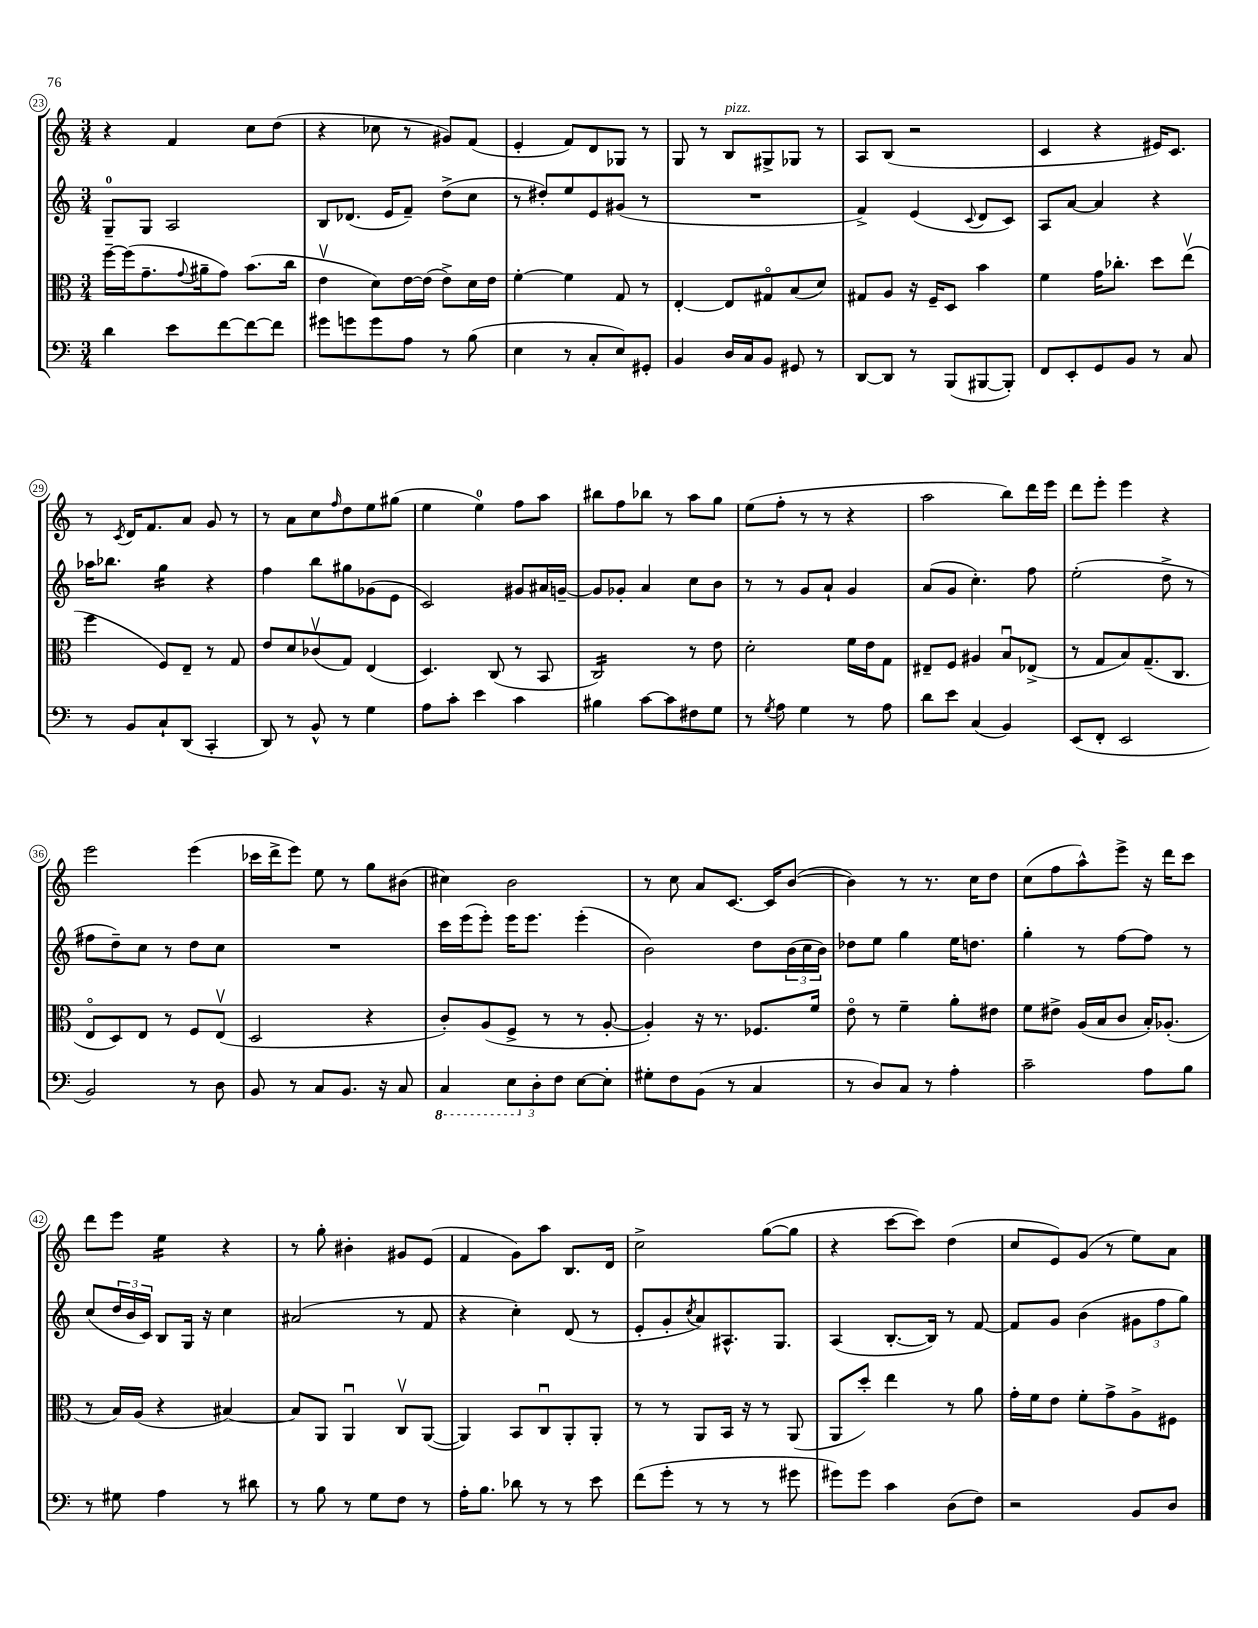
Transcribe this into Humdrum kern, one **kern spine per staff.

**kern	**kern	**kern	**kern
*staff4	*staff3	*staff2	*staff1
*clefF4	*clefC3	*clefG2	*clefG2
*k[]	*k[]	*k[]	*k[]
*M3/4	*M3/4	*M3/4	*M3/4
4d\	[16ff~\LL	8G~/L	4r
.	(16ff\]J	.	.
.	8.g~\	8G/J	.
8e\L	.	2A/	4f/
.	8qqg/	.	.
.	16a#~\k	.	.
[8f\	8g\J)	.	.
8f\_	(8.b\L	.	8cc\L
8f\]J	.	.	(8dd\J
.	16cc\Jk	.	.
=	=	=	=
8g#\L	4ev\	8B/L	4r
8g\	.	(8.d-/J	.
8g\	8d\L)	.	8cc-\
.	.	16e/LK	.
8A\J	[16e\L	8f~/J)	8r
.	(16e\]JJ	.	.
8r	8e^\L)	(8dd^\L	8g#/L)
(8B\	16d\L	8cc\J	(8f/J
.	16e\JJ	.	.
=	=	=	=
4E\	[4f'\	8r	4e'/
.	.	8dd#'/L)	.
8r	4f\]	8ee/	8f/L)
8C'/L	.	8e/	8d/
8E/)	8G/	(8g#/J	8G-/J
8GG#'/J	8r	8r	8r
=	=	=	=
4BB/	[4E'/	2.r	8G/
.	.	.	8r
16D/LL	8E/]L	.	8B/L
16C/J	.	.	.
8BB/J	8G#o/	.	8G#^/
8GG#/	(8B/	.	8G-/J
8r	8d/J)	.	8r
=	=	=	=
[8DD/L	8G#/L	4f^/)	8A/L
8DD/]J	8A/J	.	(8B/J
8r	16r	(4e/	2r
.	16F~/LK	.	.
(8BBB/L	8D/J	.	.
.	.	8qqc/	.
[8BBB#/	4b\	8d/L	.
8BBB#'/]J)	.	8c/J)	.
=	=	=	=
8FF/L	4f\	8A/L	4c/
8EE'/	.	[8a/J	.
8GG/	16g\LK	4a/]	4r
.	8.cc-'\J	.	.
8BB/J	.	.	.
8r	8dd\L	4r	16e#/LK)
.	.	.	8.c/J
8C/	(8eev\J	.	.
=	=	=	=
8r	4ff\	16aa-\LK	8r
.	.	8.bb-\J	.
.	.	.	8qc/
8BB/L	.	.	16d/LK
.	.	.	8.f/
8C`/	8F/L)	4gg\	.
(8DD/J	8E~/J	.	8a/J
4CC'/	8r	4r	8g/
.	8G/	.	8r
=	=	=	=
8DD/)	8e/L	4ff\	8r
8r	8d/	.	8a\L
8BB^^/	(8c-v/	8bb\L	8cc\
.	.	.	16qqff/
8r	8G/J)	8gg#\	8dd\
4G\	(4E/	(8g-\	8ee\
.	.	8e\J	(8gg#\J
=	=	=	=
8A\L	4.D/)	2c/)	4ee\
8c'\J	.	.	.
4e\	.	.	4ee\)
.	(8C/	.	.
4c\	8r	8g#/L	8ff\L
.	8BB/	16a#/L	8aa\J
.	.	[16g~/JJ	.
=	=	=	=
4B#\	2C/)	8g/]L	8bb#\L
.	.	8g-'/J	8ff\
[8c\L	.	4a/	8bb-\J
8c\]	.	.	8r
8F#\	8r	8cc\L	8aa\L
8G\J	8e\	8b\J	8gg\J
=	=	=	=
8r	2d'\	8r	(8ee\L
8qG/	.	.	.
8A\	.	8r	8ff'\J
4G\	.	8g/L	8r
.	.	8a`/J	8r
8r	16f\LL	4g/	4r
.	16e\J	.	.
8A\	8G\J	.	.
=	=	=	=
8d\L	8E#~/L	(8a/L	2aa\
8e\J	8F/J	8g/J	.
(4C/	4A#/	4.cc'\)	.
4BB/)	8Bu/L	.	8bb\L)
.	(8E-^/J	8ff\	16ddd\L
.	.	.	16eee\JJ
=	=	=	=
(8EE/L	8r	(2ee'\	8ddd\L
8FF'/J	8G/L	.	8eee'\J
2EE/	8B/)	.	4eee\
.	(8.G~/	.	.
.	.	8dd^\	4r
.	8.C/J	.	.
.	.	8r	.
=	=	=	=
2BB/)	8Eo/L	8ff#\L	2eee\
.	8D/)	8dd~\)	.
.	8E/J	8cc\J	.
.	8r	8r	.
8r	8F/L	8dd\L	(4eee\
8D\	(8Ev/J	8cc\J	.
=	=	=	=
8BB/	2D/	2.r	16ccc-\LL
.	.	.	16ddd^\J
8r	.	.	8eee\J)
8C/L	.	.	8ee\
8.BB/J	.	.	8r
.	4r	.	8gg\L
16r	.	.	.
8C/	.	.	(8b#\J
=	=	=	=
4CC/	8c'/L)	16ccc\LL	4cc#\)
.	.	(16eee\J	.
.	(8A/	8eee'\J)	.
12EE\L	8F^/J	16eee\LK	2b\
.	.	8.eee\J	.
12D'\	.	.	.
.	8r	.	.
12F\J	.	.	.
[8E\L	8r	(4eee'\	.
8E'\]J	[8A'/	.	.
=	=	=	=
8G#'\L	4A'/])	2b\)	8r
8F\	.	.	8cc\
(8BB\J	16r	.	8a/L
.	8.r	.	.
8r	.	.	[8.c/J
4C/	8.F-/L	8dd\L	.
.	.	.	16c/]LK
.	.	(24b\L	([8b/J
.	.	24cc\	.
.	16f/Jk	.	.
.	.	24b\JJ)	.
=	=	=	=
8r	8eo\	8dd-\L	4b\])
8D/L)	8r	8ee\J	.
8C/J	4f~\	4gg\	8r
8r	.	.	8.r
4A'\	8a'\L	16ee\LK	.
.	.	8.dd\J	16cc\LK
.	8e#\J	.	8dd\J
=	=	=	=
2c~\	8f\L	4gg'\	(8cc\L
.	8e#^\J	.	8ff\
.	(16A/LL	8r	8aa^^\)
.	16B/J	.	.
.	8c/J	[8ff\L	8eee^\J
8A\L	16B'/LK)	8ff\]J	16r
.	(8.A-'/J	.	16ddd\LK
8B\J	.	8r	8ccc\J
=	=	=	=
8r	8r	(8cc/L	8ddd\L
8G#\	16B/LL)	24dd/L	8eee\J
.	.	24b/	.
.	(16A/JJ	.	.
.	.	24c/JJ)	.
4A\	4r	8B/L	4ee\
.	.	16G/Jk	.
.	.	16r	.
8r	[4B#/)	4cc\	4r
8d#\	.	.	.
=	=	=	=
8r	8B#/]L	(2a#/	8r
8B\	8AA/J	.	8gg'\
8r	4AAu/	.	4b#'\
8G\L	.	.	.
8F\J	8Cv/L	8r	8g#/L
8r	([8AA/J	8f/	(8e/J
=	=	=	=
16A'\LK	4AA/])	4r	4f/
8.B\J	.	.	.
8d-\	8BB/L	4cc'\)	8g\L)
8r	8Cu/	.	8aa\J
8r	8AA'/	(8d/	8.B/L
8e\	8AA'/J	8r	.
.	.	.	16d/Jk
=	=	=	=
(8f\L	8r	8e'/L	2cc^\
8g'\J	8r	8g'/	.
.	.	8qcc/	.
8r	8AA/L	8a/)	.
8r	16BB/Jk	8.A#^^/	.
.	16r	.	.
8r	8r	.	([8gg\L
.	.	8.G/J	.
8g#\	(8AA/	.	8gg\]J
=	=	=	=
8g#\L)	8AA/L	(4A/	4r
8g#\J	8dd'/J)	.	.
4c\	4ee\	[8.B'/L	[8ccc\L
.	.	.	8ccc\]J)
.	.	16B/]Jk)	.
(8D\L	8r	8r	(4dd\
8F\J)	8a\	[8f/	.
=	=	=	=
2r	16g'\LL	8f/]L	8cc/L
.	16f\J	.	.
.	8e\J	8g/J	8e/)
.	8f'\L	(4b\	(8g/J
.	8g^\	.	8r
8BB/L	8A^\	12g#\L	8ee\L)
.	.	12ff\	.
8D/J	8F#\J	.	8a\J
.	.	12gg\J)	.
==	==	==	==
*-	*-	*-	*-
